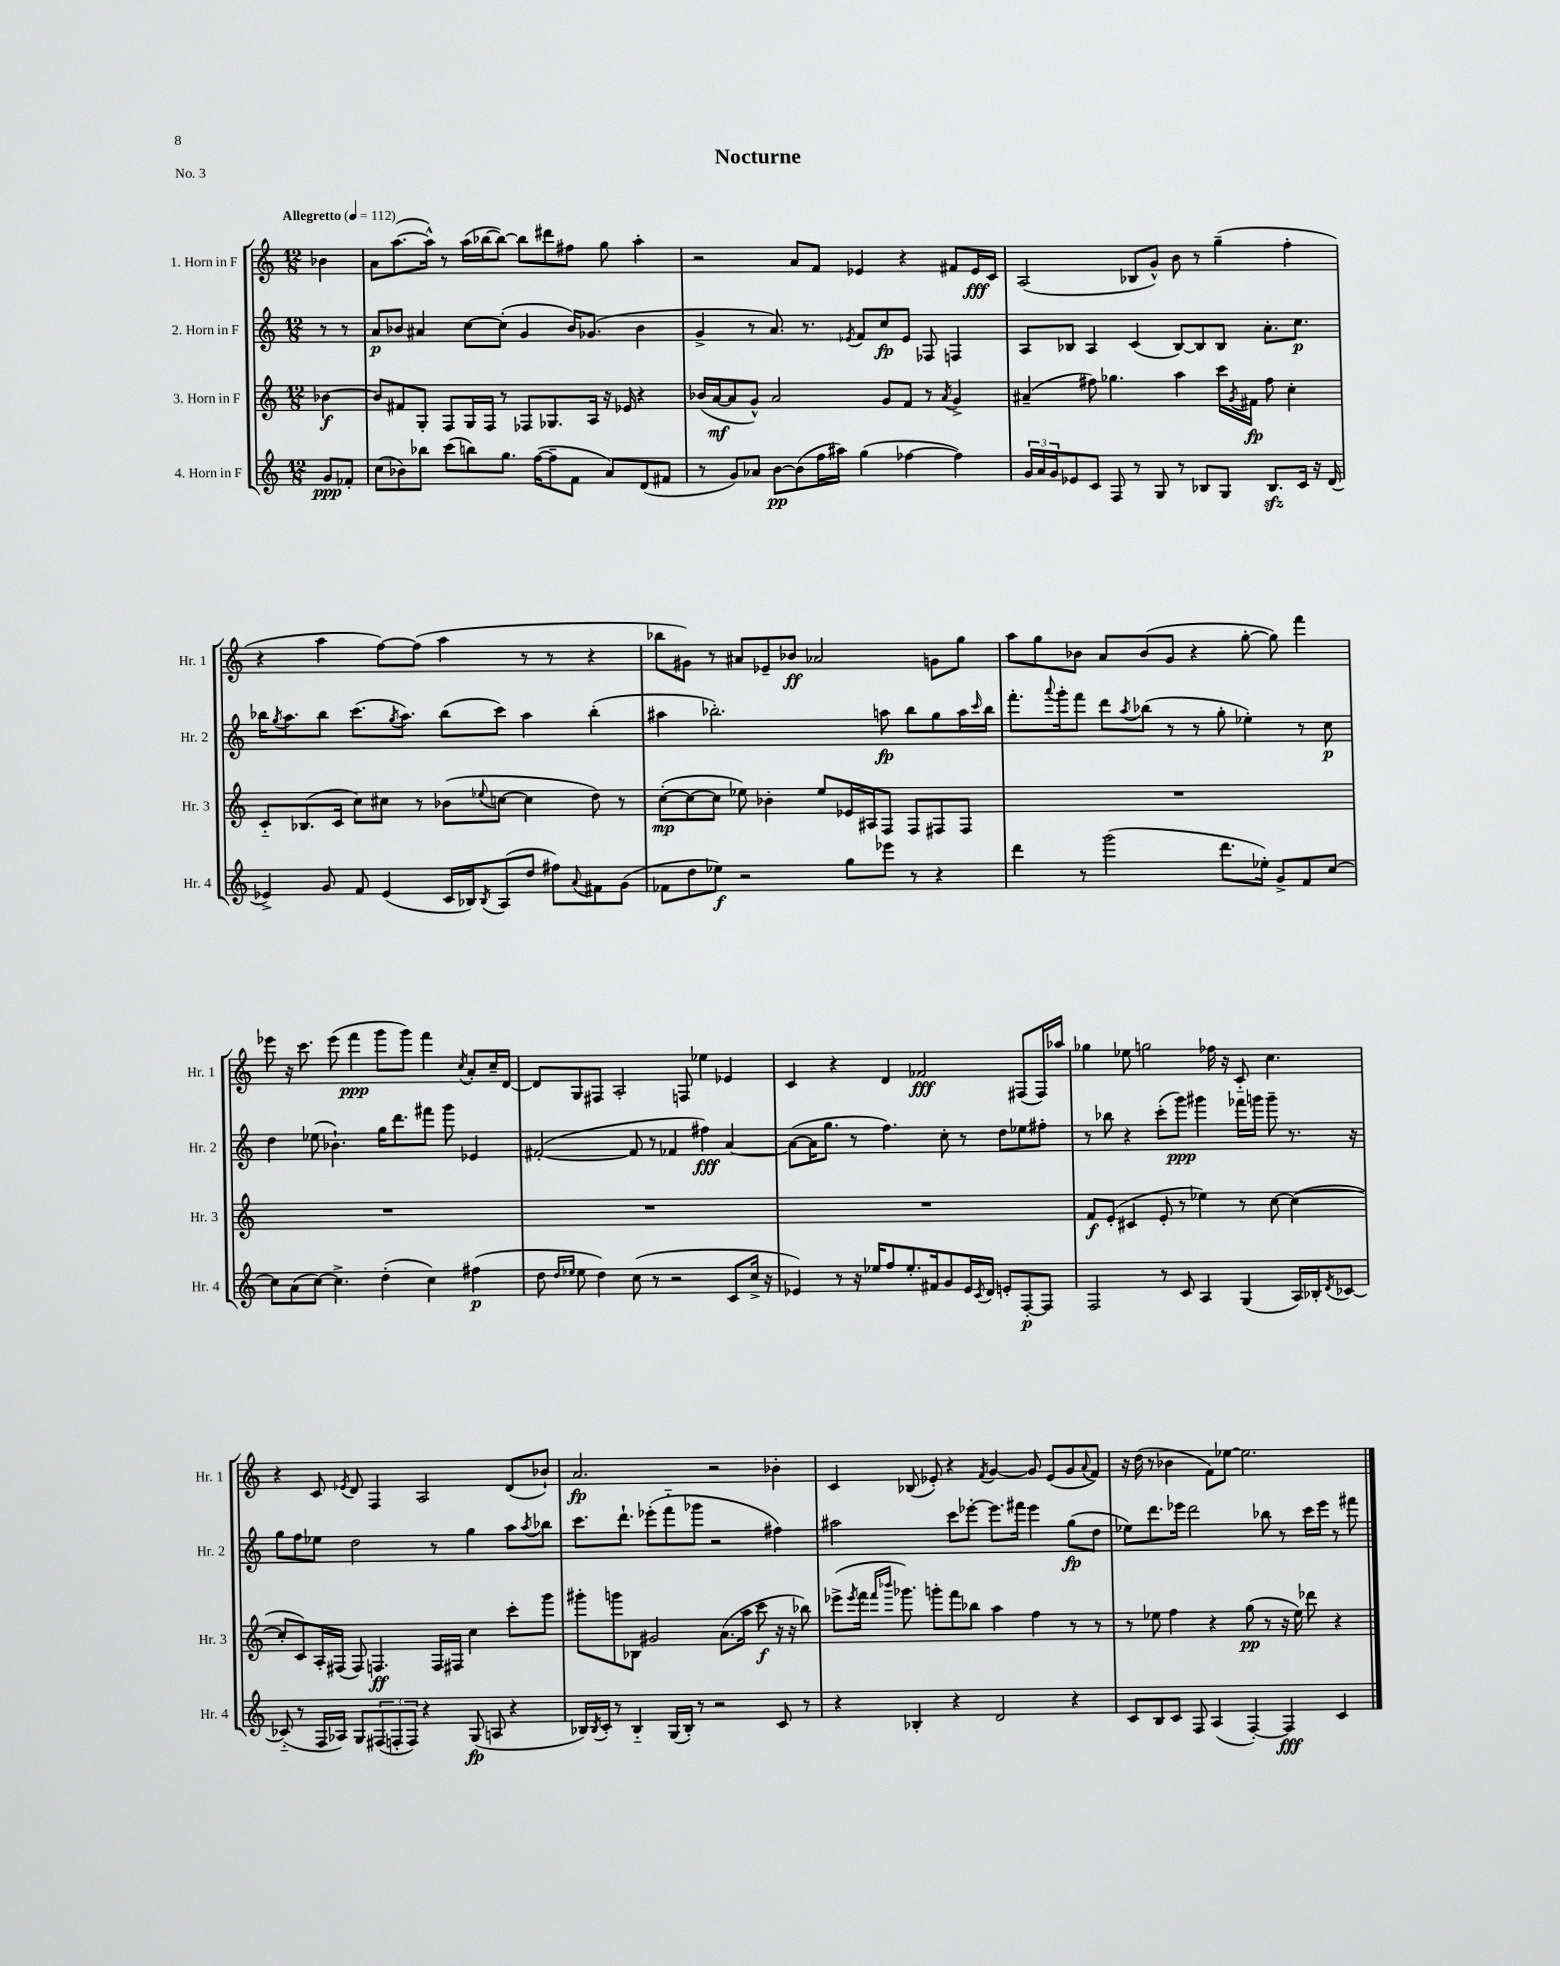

**kern	**kern	**kern	**kern
*staff4	*staff3	*staff2	*staff1
*clefG2	*clefG2	*clefG2	*clefG2
*k[]	*k[]	*k[]	*k[]
*M12/8	*M12/8	*M12/8	*M12/8
*MM112	*MM112	*MM112	*MM112
8g/L	[4b-\	8r	4b-\
8f-'/J	.	8r	.
=	=	=	=
(8cc\L	8b-/]L	8a/L	8a\L
8b-\)	8f#/	8b-/J	([8.aa\
8bb-\J	8G'/J	4a#/	.
.	.	.	16aa^^\]Jk)
(8ccc\L	8F/L	.	8r
8bb\)	16G/L	[8cc\L	(16aa\LL
.	16F/JJ	.	[16bb-\J
8.gg\J	8r	(8cc'\]J	8bb-\_J)
.	8F-/L	4g/	8bb-\]L
([16ff\LK	.	.	.
8ff~\]	8.G-/	.	8ddd#\
8f\J	.	16b-/LK)	8ff#\J
.	16A/Jk	(8.g-/J	.
8a/L)	16r	.	8gg\
.	16e-/	.	.
(8d/	4r	4b-\	4aa'\
8f#/J	.	.	.
=	=	=	=
8r	(16b-/LL	4g^/	2r
.	[16a/J	.	.
8g/L)	8a/]	.	.
8a-/J	8g^^/J)	8r	.
[8b\L	2a/	8.a/)	.
(8b\]	.	.	8a/L
.	.	8.r	.
16ff\L	.	.	8f/J
16aa#\JJ)	.	.	.
.	.	8qe-/	.
(4gg\	.	8f/L	4e-/
.	8g/L	8cc/	.
[4ff-\	8f/J	8e-/J	4r
.	8r	8F-/	.
.	8qa/	.	.
4ff-\])	4g^/	4F/	8f#/L
.	.	.	16e-/L
.	.	.	16c/JJ
=	=	=	=
24g/LL	(4a#~/	8A/L	(2A/
24a/	.	.	.
24g/J	.	.	.
8e-/	.	8B-/J	.
8c/J	8ff#\)	4A/	.
8F/	4.gg-\	.	.
8r	.	(4c/	8B-/L
8G/	.	.	8g^^/J)
8r	4aa\	[8B-/L)	8b\
8B-/L	.	8B-/]	8r
8G/J	16ccc\LL	8B-/J	(4gg~\
.	8qg/	.	.
.	16f#\JJ	.	.
8.B-/L	8ff#\	8.a'\L	.
.	4cc'\	.	4ff'\
16c/Jk	.	8.cc\J	.
16r	.	.	.
(16d/	.	.	.
=	=	=	=
4e-^/)	8c'~/L	16bb-\LK	4r
.	.	8qgg/	.
.	.	8.aa\	.
.	(8.B-/	.	.
8g/	.	8bb-\J	4aa\
.	16c/Jk	.	.
8f/	8cc\L)	(8.ccc\L	.
(4e-/	8cc#\J	.	[8ff\L)
.	.	8qgg/	.
.	.	8.aa\J)	.
.	8r	.	(8ff\]J
16c/LL	(8b-\L	(8bb-\L	4aa\
16B-/J)	.	.	.
8qB-/	8qqee-/	.	.
(8A/	[8cc\J	8ccc\J)	.
8dd/J	4cc\]	4aa\	8r
8ff#\L)	.	.	8r
8qqa/	.	.	.
8f#\	8dd\)	(4bb-'\	4r
(8g\J	8r	.	.
=	=	=	=
8f-\L	([8cc'\L	4aa#\	8bb-\L
8dd\	8cc\_	.	8g#\J)
8ee-\J)	8cc\]J	2.bb-'\)	8r
2r	8ee-\)	.	8a#/L
.	4b-'\	.	8e-~/
.	.	.	8b-/J
.	8ee-/L	.	2a-/
8gg\L	16e-/L	.	.
.	16A#/J	.	.
8eee-\J	8F/J	8aa\	.
8r	8F/L	8bb-\L	.
4r	8F#/	8gg\	8g\L
.	8F#/J	16aa\L	8gg\J
.	.	16qqccc/	.
.	.	16bb-\JJ	.
=	=	=	=
4ddd\	1.r	8.fff'\L	8aa\L
.	.	.	8gg\
.	.	8qqaaa/	.
.	.	16ggg'\k	.
8r	.	8fff\J	8b-\J
(2ggg\	.	8ddd\L	8a/L
.	.	8qaa/	.
.	.	(8bb-\J	(8b-/
.	.	8r	8g/J
.	.	8r	4r
8.ddd\L	.	8gg'\	.
.	.	4ee-'\)	[8gg'\
16ee-'\Jk)	.	.	.
8g^/L	.	.	8gg\])
8f/	.	8r	4fff\
[8cc/J	.	8cc\	.
=	=	=	=
8cc\]L	1.r	4dd\	8eee-\
(8a\	.	.	16r
.	.	.	8.ccc\
[8cc\J)	.	(8ee-\	.
4.cc^\]	.	4.b-`\)	(8eee-\
.	.	.	4fff\
(4dd'\	.	16gg\LK	8ggg\L
.	.	8.ddd\	.
.	.	.	8ggg\J)
4cc\)	.	8fff#\J	4fff\
.	.	8ggg\	.
.	.	.	8qcc/
(4ff#\	.	4e-/	8a'/L
.	.	.	16cc~/L
.	.	.	[16d/JJ
=	=	=	=
8dd\	1.r	([2f#'/	8d/]L
16qqdd/LL	.	.	.
16qqee-/JJ	.	.	.
8ee-\	.	.	8G/
4dd\)	.	.	8F#/J
.	.	.	2A'/
(8cc\	.	8f#/]	.
8r	.	8r	.
2r	.	4f-/	.
.	.	.	8F/
.	.	4ff#\)	4ee-\
8c/L	.	[4a/	4e-/
16cc^/Jk	.	.	.
16r	.	.	.
=	=	=	=
4e-/)	1.r	(8a\_L	4c/
.	.	16a\]K	.
.	.	8.gg\J	.
8r	.	.	4r
16r	.	8r	.
16ee-/LK	.	.	.
8ff/	.	4.ff\)	4d/
8.ee-'/	.	.	.
.	.	.	2f-/
16f#/k	.	.	.
8g/	.	8cc'\	.
16e-/L	.	8r	.
8qc/	.	.	.
16d/JJ	.	.	.
8e'/L	.	8dd\L	.
[8F'/	.	8ee-\	(8F#/L
8F/]J	.	8ff#'\J	16F#/L)
.	.	.	16aa-/JJ
=	=	=	=
2F/	8f/L	8r	4gg-\
.	(8e'/J	8bb-\	.
.	4c#/	4r	8ee-\
.	.	.	2gg\
8r	8e'/	(8ccc'\L	.
8c/	8r	8ggg\J)	.
4A/	4ee-\)	4ggg#\	.
.	.	.	16ff-\
.	.	.	16r
(4G/	8r	16fff-\LL	8c'~/
.	.	16ggg\JJ	.
.	[8cc\	8ggg~\	4.cc\
16A/LL)	(4cc\_	8.r	.
16B-'/J	.	.	.
8qd/	.	.	.
[8c-/J	.	.	.
.	.	16r	.
=	=	=	=
(8c-'~/]	8cc'/]L	8gg\L	4r
8r	8c/)	8ff\	.
16F/LL	16A'/L	8ee-\J	8c/
16A-/JJ)	(16F#/JJ	.	.
.	.	.	8qe-/
8G/L	8F#/)	2dd\	8d/
(12F#/	4.F/	.	4F/
12F'/	.	.	.
12F/J)	.	.	.
4r	.	.	2A/
.	16F/LL	8r	.
.	16F#/JJ	.	.
(8G/	4cc\	4gg\	.
8A/	.	.	.
4r	8ccc'\L	8aa\L	(8d/L
.	.	8qaa/	.
.	8ggg\J	8bb-\J	8b-`/J)
=	=	=	=
16B-/LL)	8ggg#'\L	8.ccc\L	2.a/
8qB-/	.	.	.
16c'/JJ	.	.	.
8r	8ggg\	.	.
.	.	8.ddd`\J	.
4B-'~/	8B-\J	.	.
.	2g#/	(8eee-'\L	.
(16G/LL	.	8fff'~\	.
16B-'/JJ)	.	.	.
8r	.	8ggg-\J	.
2r	.	2r	2r
.	(8.a\L	.	.
.	16aa\Jk	.	.
.	8ccc\	.	.
8c/	16r	4ff#\)	4b-'\
.	16r	.	.
8r	8bb-\)	.	.
=	=	=	=
4r	(8eee-^\L	2aa#\	4c/
.	8qeee-/	.	.
.	16fff\Jk	.	.
.	16qqfff/LL	.	.
.	16qqbbb-/JJ	.	.
.	8.ggg-\)	.	.
4B-'/	.	.	(8B-/
.	8ggg'\L	.	8e-'/)
4r	8fff\	8ccc\L	4r
.	8bb-\J	[8eee-'\J	.
.	.	.	8qf/
2d/	4aa\	8.eee-\]L	[4g/
.	.	16fff#\Jk	.
.	4ff\	4eee-\	8g/]
.	.	.	(8e-/L
4r	8r	(8gg\L	8g/
.	.	.	8qqa/
.	8r	8dd\J	8f/J)
=	=	=	=
8c/L	8r	8ee-\L)	16r
.	.	.	(16dd\
8B/	8ee-\	8.ddd\	8r
8c/J	4ff\	.	4b-\
.	.	16eee-\Jk	.
8F/	.	2ddd\	.
(4A/	4r	.	8f\L)
.	.	.	[8ee-\J
[4F'/)	(8gg\	.	2.ee-\]
.	8r	8bb-\	.
4F/]	16r	8r	.
.	16ee-\)	.	.
.	8ddd-\	16ccc\LL	.
.	.	16eee-\JJ	.
4c/	4r	8r	.
.	.	8fff#\	.
==	==	==	==
*-	*-	*-	*-
